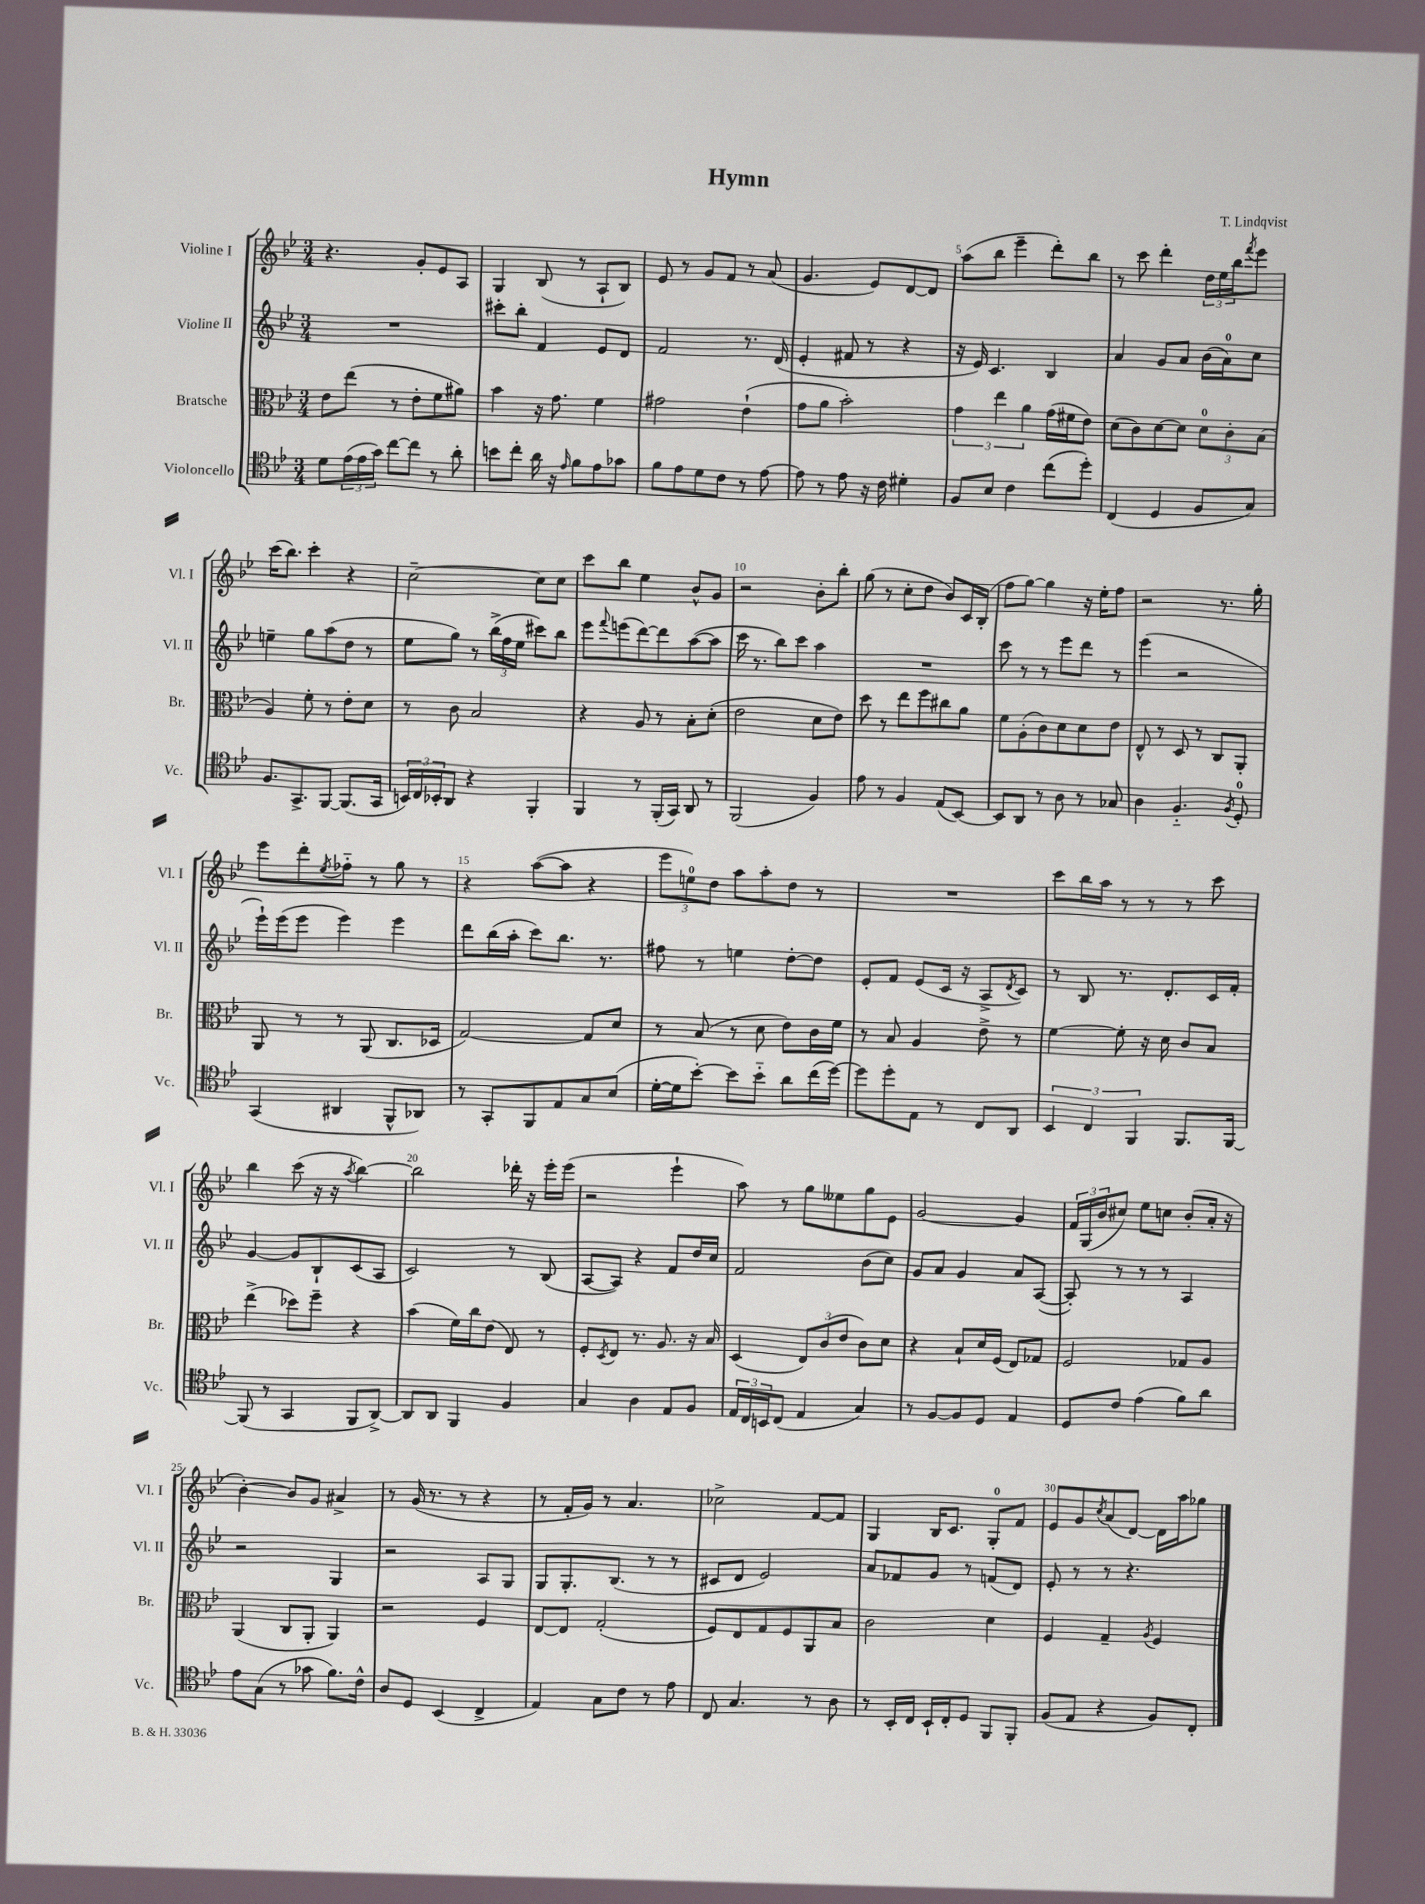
\header { title = "Hymn" composer = "T. Lindqvist" }
<<
\new StaffGroup <<
\new Staff = "s0" \with { instrumentName = "Violine I" shortInstrumentName = "Vl. I" } {
    \clef treble \key bes \major \numericTimeSignature \time 3/4
    r4. g'8-. ees'8 a8 |
    g4 bes8( r8 a8-! bes8) |
    ees'8 r8 g'8 f'8 r8 a'8( |
    g'4. ees'8) d'8~ d'8 |
    a''8( bes''8 ees'''4-- d'''8-.) bes''8 |
    r8 c'''8 d'''4-. \tuplet 3/2 { d''16 ees''16 bes''16 } \acciaccatura { f'''8 } ees'''8 |
    c'''16( bes''8.) c'''4-. r4 |
    c''2~-- c''8 c''8 |
    c'''8 bes''8 ees''4 bes'8-^ g'8 |
    r2 bes'8-. bes''8-. |
    g''8( r8 c''8-. d''8 bes'8) c'16 bes16-.( |
    f''8 g''8~) g''4 r16 ees''16-. f''8 |
    r2 r8. g''16-. |
    ees'''8 d'''8-. \acciaccatura { ees''8 } fes''8-_ r8 g''8 r8 |
    r4 a''8~( a''8 r4 |
    \tuplet 3/2 { ees'''8 e''8-0) d''8 } a''8 a''8-. d''8 r8 |
    R2. |
    c'''8 bes''16 a''16 r8 r8 r8 c'''8 |
    bes''4 c'''8( r16 r16 \acciaccatura { a''8 } bes''4~) |
    bes''2 des'''16-. r16 ees'''16-. ees'''16( |
    r2 ees'''4-! |
    a''8) r8 g''8 eeses''8 g''8 ees'8 |
    g'2~ g'4 |
    \tuplet 3/2 { f'16 g16( bes'16 } cis''8) ees''8 c''8 bes'8-.( a'16-. r16 |
    bes'4~-.) bes'8 g'8 ais'4-> |
    r8 g'16( r8. r8 r4 |
    r8 f'16-. g'16) r8 a'4. |
    ces''2-> f'8~ f'8 |
    g4 bes16 c'8. g8-0-. f'8 |
    ees'8 g'8 \acciaccatura { c''8 } a'8( d'8~) d'16 a''16 ges''8 \bar "|." |
}
\new Staff = "s1" \with { instrumentName = "Violine II" shortInstrumentName = "Vl. II" } {
    \clef treble \key bes \major \numericTimeSignature \time 3/4
    R2. |
    cis'''8-. bes''8-. f'4 ees'8 d'8 |
    f'2 r8. d'16( |
    ees'4-. fis'8 r8 r4 |
    r16 ees'16) c'4. bes4 |
    a'4 g'8 a'8 bes'16( a'16-0) c''8 |
    e''4-- g''8 a''8( d''8 r8 |
    ees''8 g''8) r8 \tuplet 3/2 { bes''16->( f''16 ees''16 } cis'''8) bes''8 |
    ees'''8 \appoggiatura { f'''8 } e'''8( d'''8~) d'''8 a''8~( a''8 |
    c'''16 r8. bes''8) c'''8 a''4 |
    R2. |
    c'''8 r8 r8 ees'''8 d'''8 r8 |
    ees'''4( r2 |
    ees'''16-!) ees'''16( ees'''8 ees'''4) ees'''4 |
    d'''8 bes''16( a''16-. c'''8) bes''8. r8. |
    fis''8 r8 e''4 d''8~-. d''8 |
    ees'8-. f'8 ees'8( c'16 r16 a8-> \acciaccatura { d'8 } c'8) |
    r8 bes8 r8. d'8.-. c'16 f'16-. |
    g'4~ g'8 bes8-! c'8( a8 |
    c'2) r8 bes8( |
    a8~ a8) r4 f'8 d''16 c''16 |
    f'2 bes'8( c''8) |
    g'8 a'8 g'4 a'8 a8~( |
    a8-.) r8 r8 r8 a4 |
    r2 g4 |
    r2 a8 g8 |
    g8 g8.-. bes8.( r8 r8 |
    cis'8 d'8 ees'2) |
    a'8 fes'8 g'8 r8 f'8( d'8) |
    ees'8-. r8 r8 r4. \bar "|." |
}
\new Staff = "s2" \with { instrumentName = "Bratsche" shortInstrumentName = "Br." } {
    \clef alto \key bes \major \numericTimeSignature \time 3/4
    ees'8 ees''8( r8 ees'8-. f'8 ais'8) |
    bes'4 r16 g'8. f'4 |
    gis'2 ees'4-!( |
    g'8 a'8 bes'2-.) |
    \tuplet 3/2 { g'4 ees''4 a'4 } g'16( fis'16 ees'8) |
    d'8( c'8) d'8~ d'8 \tuplet 3/2 { d'8-0 c'8-. bes8( } |
    a4) f'8-. r8 ees'8-. d'8 |
    r8 c'8 bes2 |
    r4 a8 r8 bes8-. d'8-.( |
    ees'2 d'8 ees'8) |
    d''8 r8 ees''8 f''8 cis''8 a'8 |
    f'8 a8-.( c'8) d'8 d'8 ees'8 |
    ees8-^ r8 d8 r8 c8 a,8-. |
    a,8 r8 r8 a,8( c8. des16 |
    g2~) g8 d'8 |
    r8 bes8( r8 d'8 ees'8) c'16 f'16 |
    r8 bes8 a4 ees'8-> r8 |
    f'4~ f'8-. r16 d'16 c'8 bes8 |
    ees''4->( des''8) f''8-- r4 |
    bes'4( f'16) c''16 ees'8( ees8) r8 |
    f8-. \acciaccatura { d8 } ees8 r8. a8. r16 bes16 |
    d4( \tuplet 3/2 { ees8) c'8( ees'8 } c'8) d'8 |
    r4 bes8-! d'16 f16( ees8) ges8 |
    f2 ges8 a8 |
    a,4( c8 a,8-. a,4) |
    r2 f4 |
    ees8~ ees8 g2-.( |
    f8) ees8 g8 f8 a,8 bes8 |
    c'2 d'4 |
    f4 g4-- \acciaccatura { a8 } f4 \bar "|." |
}
\new Staff = "s3" \with { instrumentName = "Violoncello" shortInstrumentName = "Vc." } {
    \clef tenor \key bes \major \numericTimeSignature \time 3/4
    d'8 \tuplet 3/2 { ees'16( ees'16 g'16) } c''8~ c''8 r8 a'8-. |
    b'8 c''8-. a'16 r16 \grace { ees'16 } f'8 ees'8 ges'8 |
    f'8 ees'8 d'8 c'8 r8 ees'8~ |
    ees'8 r8 ees'8 r16 c'16 dis'4-. |
    f8 bes8 c'4 c''8( d''8-.) |
    c4( d4 f8 g8) |
    f8. g,8.-> f,8~ f,8.( g,16 |
    \tuplet 3/2 { b,16) c16 bes,16-. } a,8 r4 f,4-. |
    f,4 r8 f,16-.( g,16) a,8 r8 |
    f,2( f4) |
    ees'8 r8 f4 ees8( bes,8~) |
    bes,8 a,8 r8 a8 r8 ges8 |
    a4 f4.-_ \acciaccatura { f8 } d8-0-. |
    g,4( ais,4 f,8-^ aes,8) |
    r8 g,8-. f,8 ees8 g8 bes8( |
    d'16~-. d'16 bes'8~-.) bes'8 bes'8-_ a'8 c''16( d''16~) |
    d''8 d''8-. ees8 r8 c8 a,8 |
    \tuplet 3/2 { bes,4 c4 f,4 } f,8. f,16~ |
    f,8( r8 g,4 f,8 a,8~->) |
    a,8 a,8 f,4 f4 |
    g4 a4 ees8 f8 |
    \tuplet 3/2 { ees16 c16 b,16 } c8( ees4 g4) |
    r8 f8~ f8 d8 ees4 |
    d8 c'8 ees'4( f'8) a'8 |
    ees'8 g8( r8 ges'8 f'8.) c'16-^ |
    a8 d8 bes,4( c4-> |
    ees4) g8 c'8 r8 ees'8 |
    c8 g4. r8 a8 |
    r8 bes,16-. c16 bes,16-! c16-. d8 f,8 f,8-. |
    f8( ees8 r4 f8) c8-. \bar "|." |
}
>>
>>
\layout { \context { \Score \override BarNumber.break-visibility = ##(#f #t #t) barNumberVisibility = #(every-nth-bar-number-visible 5) } }
